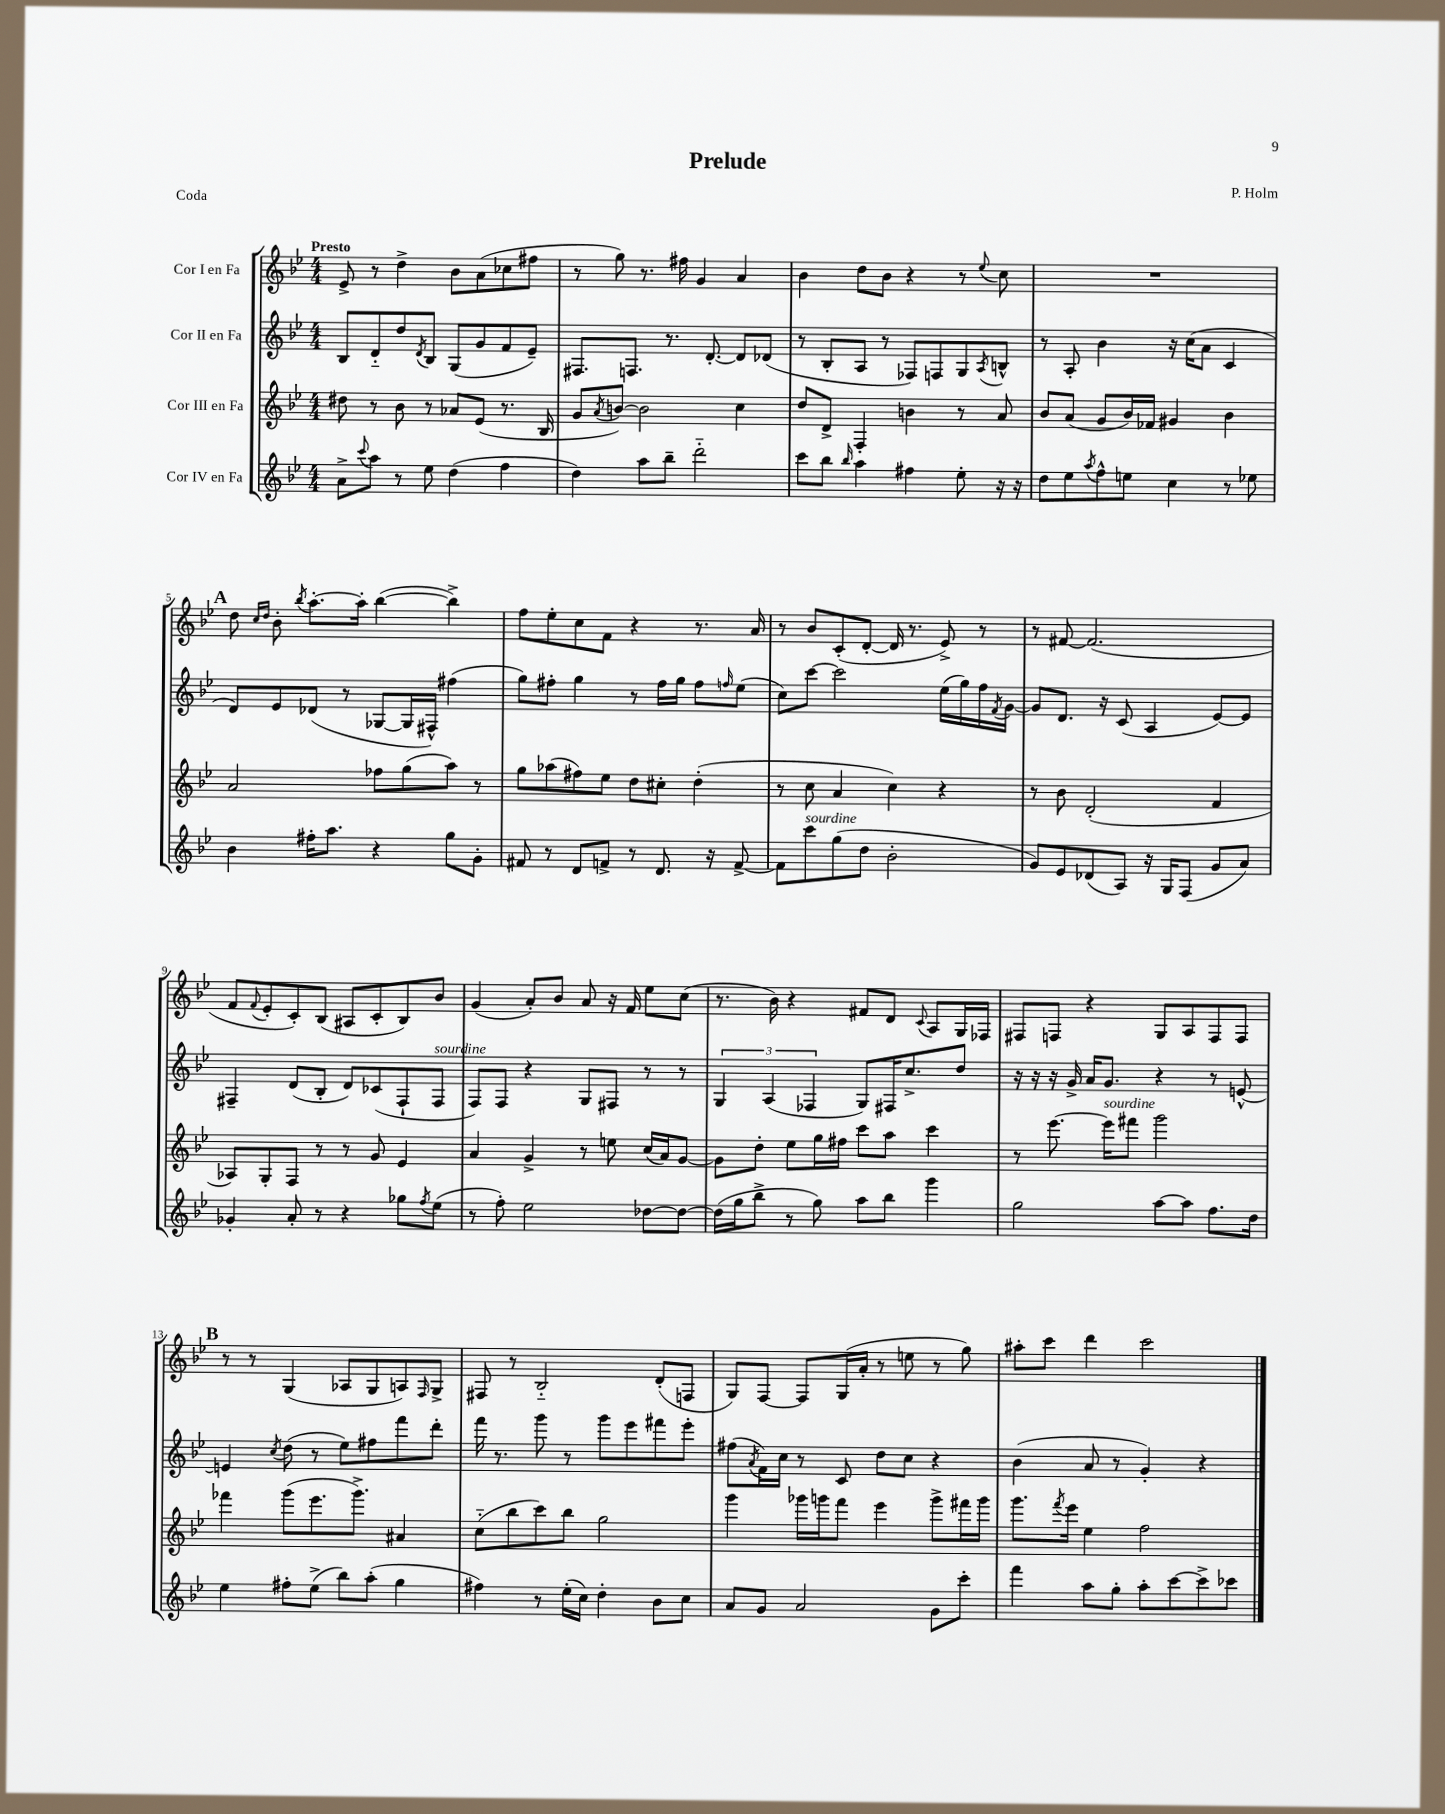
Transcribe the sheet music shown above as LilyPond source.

\header { title = "Prelude" composer = "P. Holm" piece = "Coda" }
<<
\new StaffGroup <<
\new Staff = "s0" \with { instrumentName = "Cor I en Fa" } {
    \clef treble \key bes \major \numericTimeSignature \time 4/4 \tempo "Presto"
    ees'8-> r8 d''4-> bes'8 a'8( ces''8 fis''8 |
    r8 g''8) r8. fis''16 g'4 a'4 |
    bes'4 d''8 bes'8 r4 r8 \appoggiatura { ees''8 } c''8 |
    R1 |
    \mark \markup { \bold "A" } d''8 \grace { c''16 d''16 } bes'8-. \acciaccatura { bes''8 } a''8.~-. a''16-. bes''4~( bes''4->) |
    f''8 ees''8-. c''8 f'8 r4 r8. a'16 |
    r8 bes'8 c'8-.( d'8~-. d'16 r8. ees'8->) r8 |
    r8 fis'8~ fis'2.( |
    f'8 \appoggiatura { f'8 } ees'8-. c'8-.) bes8( ais8 c'8-. bes8) bes'8 |
    g'4( a'8-.) bes'8 a'8 r16 f'16 ees''8 c''8( |
    r8. bes'16) r4 fis'8 d'8 \appoggiatura { c'8 } a8 g16 fes16 |
    fis8 f8 r4 g8 a8 f8 f8 |
    \mark \markup { \bold "B" } r8 r8 g4( aes8 g8 a8) \grace { f16 } g8-> |
    fis8 r8 bes2-_ d'8-.( f8 |
    g8) f8~ f8 g16( a'16-. r8 e''8 r8 g''8) |
    ais''8-. c'''8 d'''4 c'''2 \bar "|." |
}
\new Staff = "s1" \with { instrumentName = "Cor II en Fa" } {
    \clef treble \key bes \major \numericTimeSignature \time 4/4
    bes8 d'8-_ d''8 \acciaccatura { d'8 } bes8 g8( g'8 f'8 ees'8--) |
    fis8. f8. r8. d'8.~-. d'8 des'8( |
    r8 bes8-. a8 r8 fes8) f8 g8 \acciaccatura { a8 } b8-^ |
    r8 a8-. bes'4 r16 c''16( a'8 c'4 |
    \mark \markup { \bold "A" } d'8) ees'8 des'8( r8 ges8~ ges16 fis16-^) fis''4( |
    g''8) fis''8-. g''4 r8 fis''16 g''16 fis''8 \grace { f''16 } ees''8( |
    c''8) c'''8~ c'''2 ees''16( g''16) f''16 \acciaccatura { f'8 } g'16~ |
    g'8 d'8. r16 c'8( a4 ees'8~) ees'8 |
    fis4-- d'8( bes8-. d'8) ces'8( fis8-! fis8^\markup { \italic "sourdine" } |
    f8) f8 r4 g8 fis8 r8 r8 |
    \tuplet 3/2 { g4 a4( fes4 } g8) fis16 c''8.-> d''8 |
    r16 r16 r16 g'16-> a'16 g'8. r4 r8 e'8~-^ |
    \mark \markup { \bold "B" } e'4 \acciaccatura { c''8 } d''8( r8 ees''8) fis''8 f'''8 d'''8-. |
    f'''16 r8. g'''8 r8 g'''8 ees'''8 fis'''8 ees'''8-. |
    fis''8( \acciaccatura { a'8 } f'16) c''16 r8 c'8 d''8 c''8 r4 |
    bes'4( a'8 r8 g'4-.) r4 \bar "|." |
}
\new Staff = "s2" \with { instrumentName = "Cor III en Fa" } {
    \clef treble \key bes \major \numericTimeSignature \time 4/4
    dis''8 r8 bes'8 r8 aes'8 ees'8( r8. bes16 |
    g'8 \acciaccatura { a'8 } b'8~) b'2 c''4 |
    d''8 d'8-> f4-. b'4 r8 a'8 |
    bes'8 a'8( g'8 bes'16) fes'16 gis'4 bes'4 |
    \mark \markup { \bold "A" } a'2 fes''8 g''8( a''8) r8 |
    g''8 aes''8( fis''8) ees''8 d''8 cis''8-. d''4-.( |
    r8 c''8 a'4 c''4) r4 |
    r8 bes'8 d'2-.( f'4 |
    aes8) g8-. f8 r8 r8 g'8 ees'4 |
    a'4 g'4-> r8 e''8 c''16( a'16) g'8~ |
    g'8 d''8-. ees''8 g''16 fis''16 c'''8 a''8 c'''4 |
    r8 ees'''8.~ ees'''16^\markup { \italic "sourdine" } fis'''8 g'''2 |
    \mark \markup { \bold "B" } fes'''4 g'''8( ees'''8. g'''8.->) ais'4 |
    c''8-_( bes''8 c'''8) bes''8 g''2 |
    g'''4 ges'''16 g'''16 f'''8 ees'''4 g'''8-> fis'''16 g'''16 |
    g'''8. \acciaccatura { f'''8 } ees'''16 ees''4 f''2 \bar "|." |
}
\new Staff = "s3" \with { instrumentName = "Cor IV en Fa" } {
    \clef treble \key bes \major \numericTimeSignature \time 4/4
    a'8-> \appoggiatura { c'''8 } a''8 r8 ees''8 d''4( f''4 |
    d''4) a''8 bes''8-- d'''2-_ |
    c'''8 bes''8 \grace { bes''16 } a''4 fis''4 ees''8-. r16 r16 |
    d''8 ees''8 \acciaccatura { a''8 } f''8-^ e''8 c''4 r8 ees''8 |
    \mark \markup { \bold "A" } bes'4 fis''16-. a''8. r4 g''8 g'8-. |
    fis'8 r8 d'8 f'8-> r8 d'8. r16 f'8~-> |
    f'8 c'''8^\markup { \italic "sourdine" } g''8( d''8 bes'2-. |
    g'8) ees'8 des'8( a8) r16 g16 f8( g'8 a'8) |
    ges'4-. a'8-. r8 r4 ges''8 \acciaccatura { f''8 } ees''8( |
    r8 f''8-.) ees''2 des''8~ des''8~ |
    des''16( g''16 bes''8-> r8 g''8) a''8 bes''8 g'''4 |
    g''2 a''8~ a''8 f''8. d''16 |
    \mark \markup { \bold "B" } ees''4 fis''8-. ees''8->( bes''8) a''8-.( g''4 |
    fis''4) r8 ees''16-.( c''16) d''4-. bes'8 c''8 |
    a'8 g'8 a'2 g'8 c'''8-. |
    f'''4 a''8 g''8-. a''8-. c'''8~ c'''8-> ces'''8 \bar "|." |
}
>>
>>
